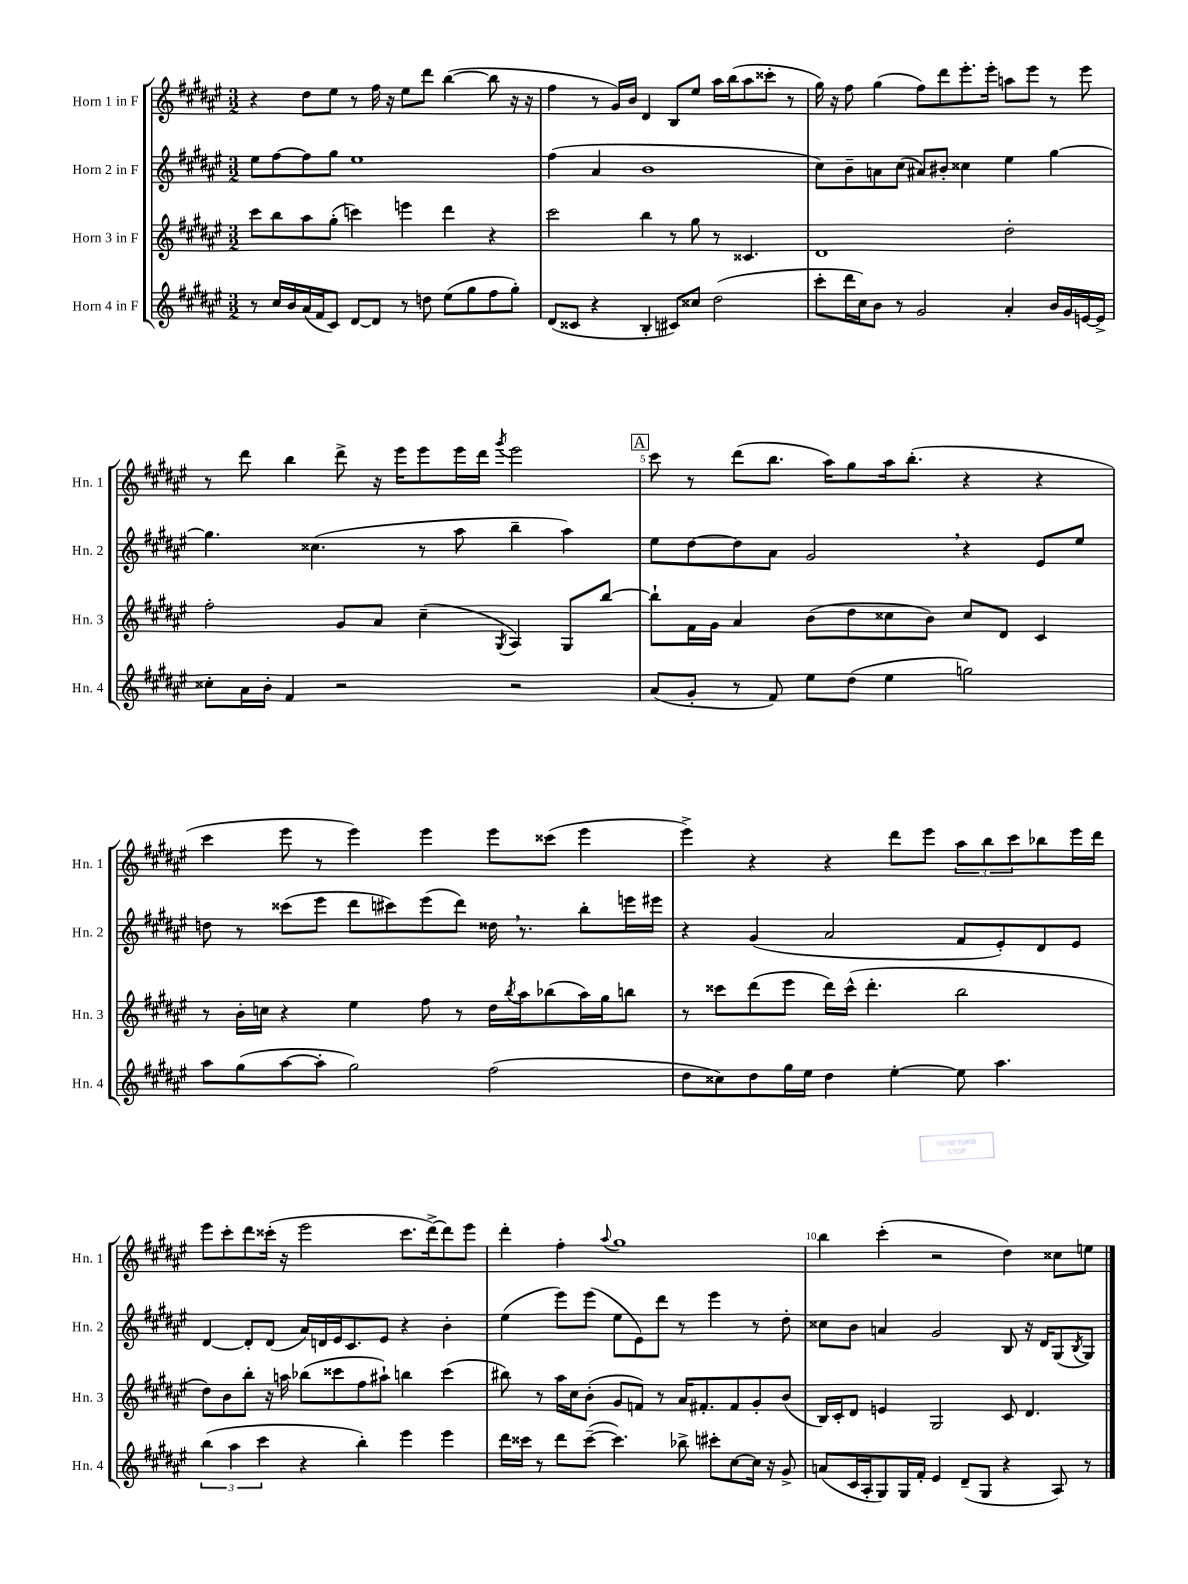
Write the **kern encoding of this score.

**kern	**kern	**kern	**kern
*staff4	*staff3	*staff2	*staff1
*clefG2	*clefG2	*clefG2	*clefG2
*k[f#c#g#d#a#e#]	*k[f#c#g#d#a#e#]	*k[f#c#g#d#a#e#]	*k[f#c#g#d#a#e#]
*M3/2	*M3/2	*M3/2	*M3/2
8r	8ccc#	8ee#	4r
16cc#	8bb	[8ff#	.
16b	.	.	.
(16a#	8aa#	8ff#]	8dd#
16f#	.	.	.
8c#)	(8gg#'	8gg#	8ee#
[8d#	4ccc)	1ee#	8r
8d#]	.	.	16ff#
.	.	.	16r
8r	4eee	.	8ee#
8dd	.	.	8ddd#
(8ee#	4ddd#	.	([4bb
8gg#	.	.	.
8ff#	4r	.	8bb]
8gg#')	.	.	16r
.	.	.	16r
=	=	=	=
(8d#	2ccc#	(4ff#	4ff#
8c##	.	.	.
4r	.	4a#	8r
.	.	.	16g#)
.	.	.	16b
4B'	4bb	1b	4d#
8c#)	8r	.	8B
8cc##	8gg#	.	8ee#
(2dd#	8r	.	16aa#
.	.	.	(16bb
.	4.c##	.	8aa#
.	.	.	8ccc##'
.	.	.	8r
=	=	=	=
8ccc#'	1d#	8cc#)	16gg#)
.	.	.	16r
16ddd#	.	8b~	8ff#
16cc#)	.	.	.
8b	.	8a	(4gg#
8r	.	(8cc#	.
2g#	.	8a#)	8ff#)
.	.	8b#'	8ddd#
.	.	4cc##	8.eee#'
.	.	.	16eee#'
4a#'	2dd#'	4ee#	8aa
.	.	.	8eee#
16b	.	[4gg#	8r
16g#	.	.	.
[16e	.	.	8eee#
16e^]	.	.	.
=	=	=	=
8cc##'	2ff#'	4.gg#]	8r
16a#	.	.	8ddd#
16b'	.	.	.
4f#	.	.	4bb
.	.	(4.cc##	.
2r	8g#	.	8ddd#^
.	8a#	.	16r
.	.	.	16eee#
.	(4cc#~	8r	8eee#
.	.	8aa#	16eee#
.	.	.	16ddd#
.	8qG#	.	8qggg#
2r	4A#)	4bb~	2eee#
.	8G#	4aa#)	.
.	[8bb	.	.
=	=	=	=
(8a#	8bb`]	8ee#	8ccc#
8g#'	16f#	[8dd#	8r
.	16g#	.	.
8r	4a#	8dd#]	(8ddd#
8f#)	.	8a#	8.bb
8ee#	(8b	2g#	.
.	.	.	16aa#)
(8dd#	8dd#	.	8gg#
4ee#	8cc##	.	16aa#
.	.	.	(8.bb'
.	8b)	.	.
2gg)	8cc##	4r	4r
.	8d#	.	.
.	4c#	8e#	4r
.	.	8ee#	.
=	=	=	=
8aa#	8r	8dd	4ccc#
(8gg#	16b'	8r	.
.	16cc	.	.
[8aa#	4r	(8ccc##	8eee#
8aa#']	.	8eee#	8r
2gg#)	4ee#	8ddd#	4eee#)
.	.	8ccc#)	.
.	8ff#	(8eee#	4eee#
.	8r	8ddd#)	.
(2ff#	16dd#	16dd##	8eee#
.	8qbb	.	.
.	16aa#	8.r	.
.	(8bb-	.	(8ccc##
.	16aa#)	8bb'	4eee#
.	16gg#	.	.
.	8bb	16eee	.
.	.	16eee#	.
=	=	=	=
8dd#	8r	4r	4eee#^)
8cc##)	8ccc##	.	.
8dd#	(8ddd#	(4g#	4r
16gg#	8eee#	.	.
16ee#	.	.	.
4dd#	16ddd#)	2a#	4r
.	(16ccc##^^	.	.
.	4.ddd#'	.	.
[4ee#'	.	.	8ddd#
.	.	.	8eee#
8ee#]	2bb	8f#	12aa#
.	.	.	12bb
4.aa#	.	8e#')	.
.	.	.	12ccc#
.	.	8d#	8bb-
.	.	8e#	16eee#
.	.	.	16ddd#
=	=	=	=
(6bb	8dd#)	[4d#	8eee#
.	8b	.	8ccc#'
6aa#	.	.	.
.	8bb'	8d#']	8ddd#
6ccc#	.	.	.
.	16r	(8d#	(16ccc##'
.	16aa	.	16r
4r	(8bb-	16a#)	2eee#
.	.	16d	.
.	8ccc##	16e#	.
.	.	8.c#	.
4bb')	8ff#	.	.
.	8aa#`)	8e#	.
4eee#	4bb	4r	8.ccc##
.	.	.	[16ddd#^)
4eee#	(4ccc##	4b'	8ddd#]
.	.	.	8eee#
=	=	=	=
16ddd#	8bb#)	(4ee#	4ddd#'
16ccc##	.	.	.
8r	8r	.	.
8ddd#	16aa#	8eee#)	4ff#'
.	16cc#	.	.
([8ccc##~	(8b'	(8eee#	.
.	.	.	8qqaa#
4.ccc##])	8g#	8ee#	1gg#
.	8f)	8e#)	.
.	8r	8ddd#	.
8bb-^	16a#	8r	.
.	8.f#'	.	.
8ccc#'	.	4eee#	.
[8cc#	8f#	.	.
16cc#]	8g#'	8r	.
16r	.	.	.
8g#^	(8b	8dd#'	.
=	=	=	=
(8a	16B)	8cc##	4bb
.	16c#'	.	.
16c#	8d#	8b	.
16A#'	.	.	.
8G#)	4e	4a	(4ccc#'
16G#	.	.	.
16f#'	.	.	.
4e#	2G#	2g#	2r
(8d#~	.	.	.
8G#	.	.	.
4r	8c#	8B	4dd#)
.	4.d#	16r	.
.	.	16d#	.
8A#)	.	(8G#	8cc##
.	.	8qB	.
8r	.	8G#)	8ee
==	==	==	==
*-	*-	*-	*-
